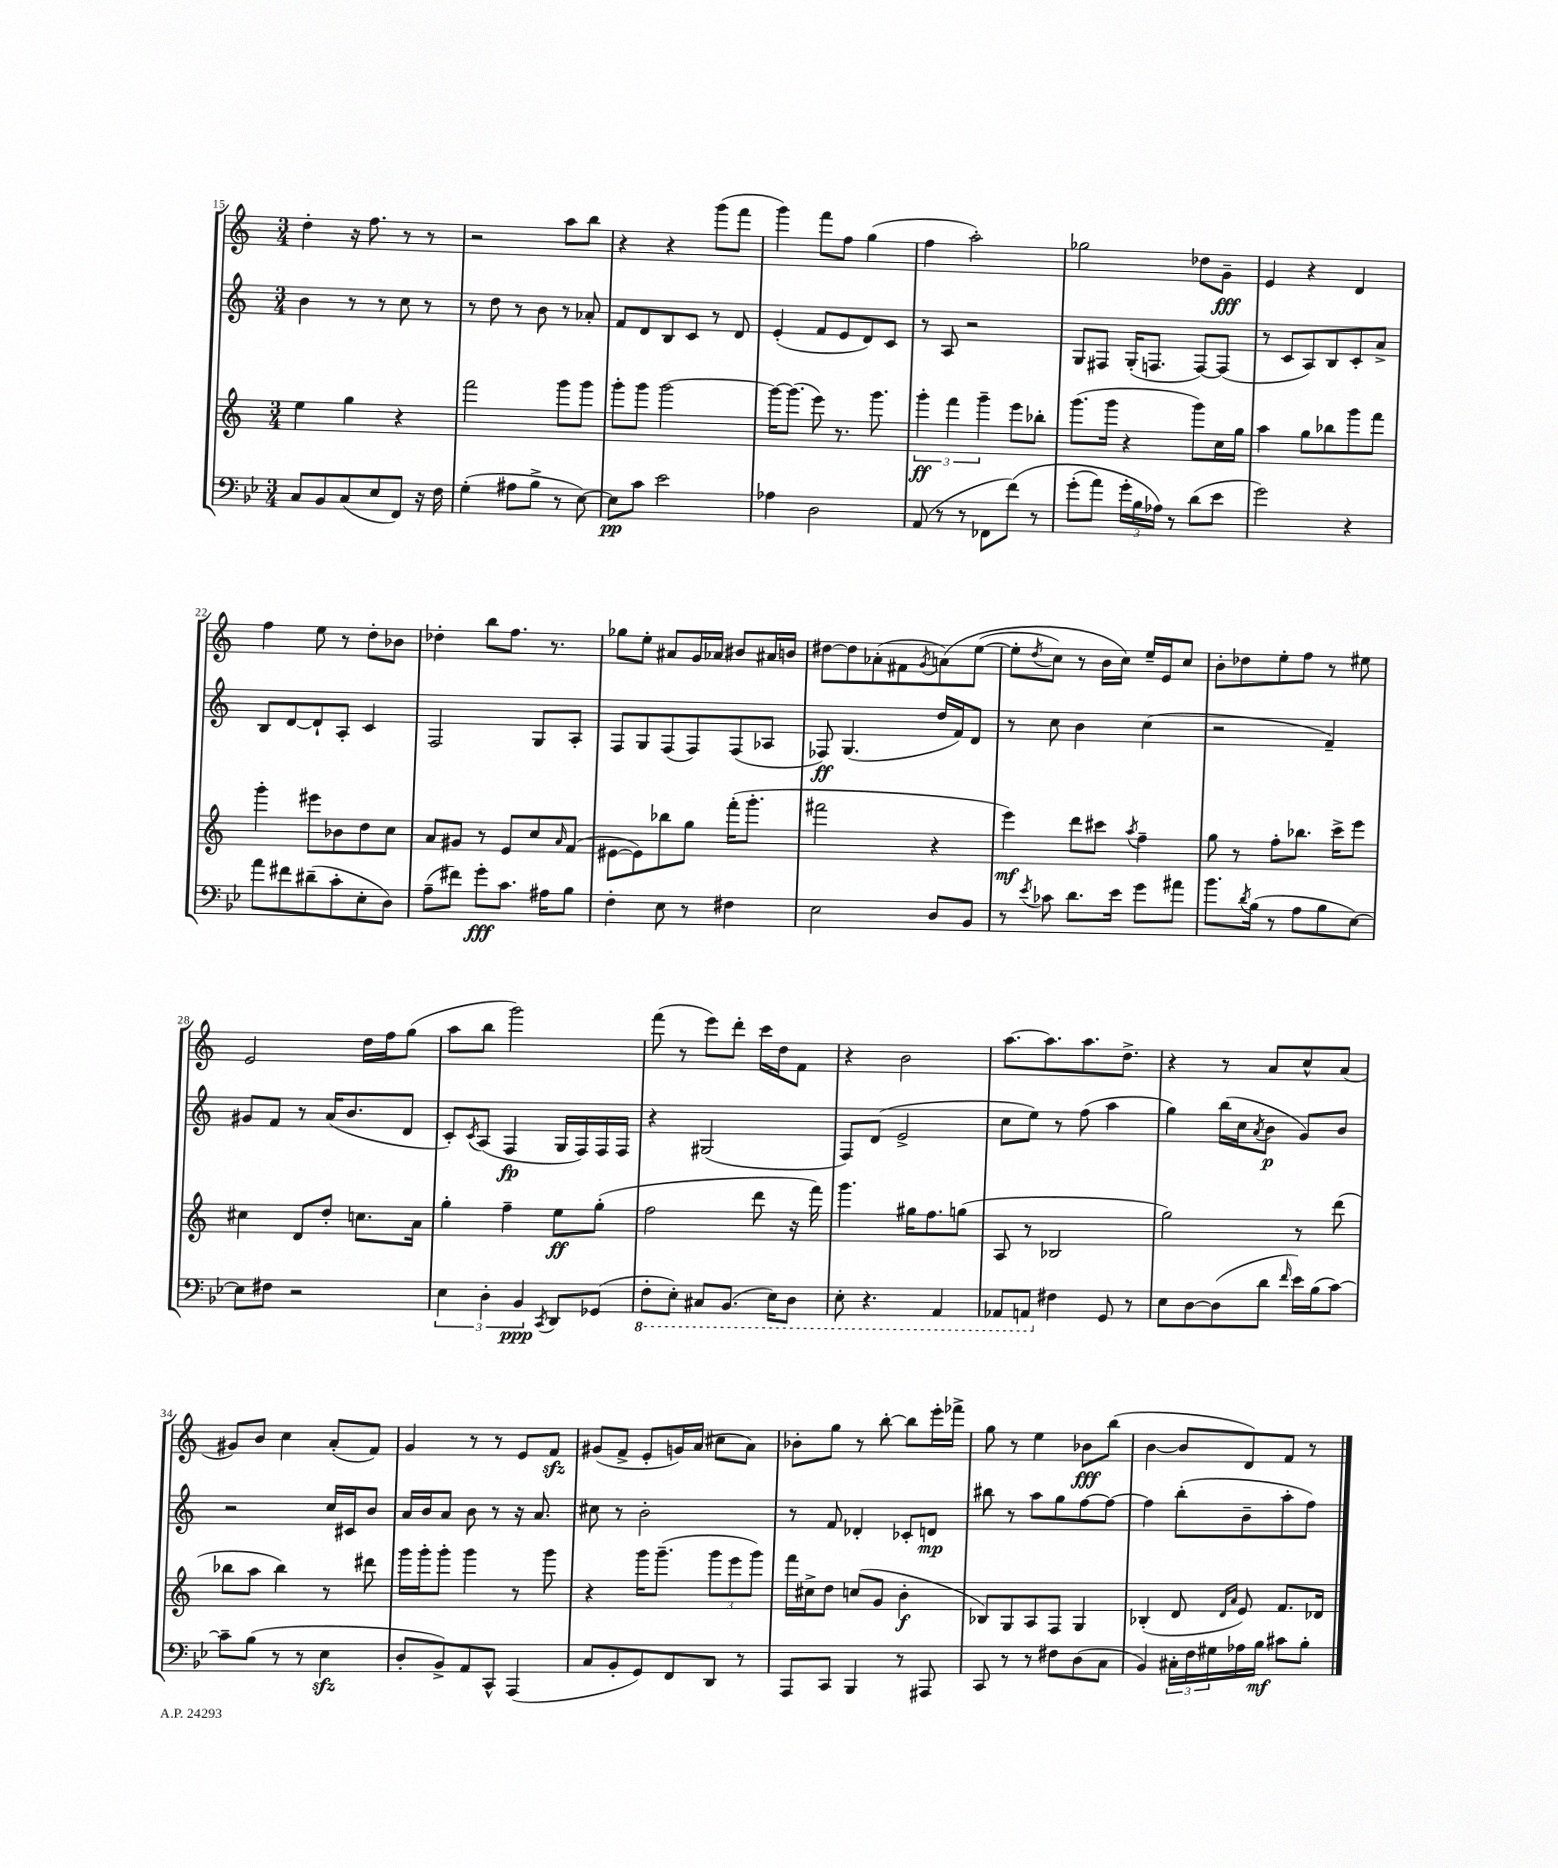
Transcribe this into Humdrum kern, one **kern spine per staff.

**kern	**dynam	**kern	**dynam	**kern	**dynam	**kern	**dynam
*part4	*part4	*part3	*part3	*part2	*part2	*part1	*part1
*staff4	*staff4	*staff3	*staff3	*staff2	*staff2	*staff1	*staff1
*clefF4	*	*clefG2	*	*clefG2	*	*clefG2	*
*k[b-e-]	*	*k[]	*	*k[]	*	*k[]	*
*M3/4	*	*M3/4	*	*M3/4	*	*M3/4	*
=15	=15	=15	=15	=15	=15	=15	=15
8C/L	.	4ee\	.	4b\	.	4dd'\	.
8BB-/	.	.	.	.	.	.	.
(8C/	.	4gg\	.	8r	.	16r	.
.	.	.	.	.	.	8.ff\	.
8E-/	.	.	.	8r	.	.	.
8FF/J)	.	4r	.	8cc\	.	8r	.
16r	.	.	.	8r	.	8r	.
16F\	.	.	.	.	.	.	.
=16	=16	=16	=16	=16	=16	=16	=16
(4G'\	.	2fff\	.	8r	.	2r	.
.	.	.	.	8dd\	.	.	.
8A#X\L	.	.	.	8r	.	.	.
8B-^\J	.	.	.	8b\	.	.	.
8r	.	8ggg\L	.	8r	.	8aa\L	.
[8E-\)	.	8ggg\J	.	8a-X'/	.	8bb\J	.
=17	=17	=17	=17	=17	=17	=17	=17
8E-\L]	pp	8ggg'\L	.	8f/L	.	4r	.
8c\J	.	8ggg\J	.	8d/	.	.	.
2e-\	.	[2ggg\	.	8B/	.	4r	.
.	.	.	.	8c/J	.	.	.
.	.	.	.	8r	.	(8ggg\L	.
.	.	.	.	8d/	.	8fff\J	.
=18	=18	=18	=18	=18	=18	=18	=18
4A-X\	.	16ggg\KL_	.	(4e'/	.	4ggg\)	.
.	.	(8.ggg\J]	.	.	.	.	.
2D\	.	8eee\)	.	8f/L	.	8fff\L	.
.	.	8.r	.	8e/	.	8ff\J	.
.	.	.	.	8d/)	.	(4gg\	.
.	.	8.ggg\	.	.	.	.	.
.	.	.	.	8c/J	.	.	.
=19	=19	=19	=19	=19	=19	=19	=19
(8AA/	.	6ggg'\	ff	8r	.	4ff\	.
8r	.	.	.	8A/	.	.	.
.	.	6fff\	.	.	.	.	.
8r	.	.	.	2r	.	2aa'\)	.
.	.	6ggg~\	.	.	.	.	.
8FF-X\L	.	.	.	.	.	.	.
(8f\J)	.	8eee\L	.	.	.	.	.
8r	.	8bb-X'\J	.	.	.	.	.
=20	=20	=20	=20	=20	=20	=20	=20
(8g'\L	.	(8.ggg\L	.	8G/L	.	2gg-X\	.
8a\J)	.	.	.	8F#X/J	.	.	.
.	.	16ggg\Jk	.	.	.	.	.
24g'\LL	.	4r	.	(16G'/KL	.	.	.
24B-\	.	.	.	.	.	.	.
.	.	.	.	8.Fn/J	.	.	.
24A-X\JJ)	.	.	.	.	.	.	.
8r	.	.	.	.	.	.	.
(8d\L	.	8ggg\L)	.	[8F/L)	.	8dd-X\L	.
8e-\J	.	16cc\L	.	(8F/J]	.	8g~\J	fff
.	.	16gg\JJ	.	.	.	.	.
=21	=21	=21	=21	=21	=21	=21	=21
2g\)	.	4aa\	.	8r	.	4e/	.
.	.	.	.	8c/L	.	.	.
.	.	8gg\L	.	8A/)	.	4r	.
.	.	8bb-X\	.	8B/	.	.	.
4r	.	8ggg\	.	8c'/	.	4d/	.
.	.	8fff\J	.	8a^/J	.	.	.
!!LO:LB:g=z
=22	=22	=22	=22	=22	=22	=22	=22
8a\L	.	4ggg'\	.	8B/L	.	4ff\	.
8f#X\	.	.	.	[8d/	.	.	.
(8d#X~\	.	8eee#X\L	.	8d`/]	.	8ee\	.
8c'\	.	8b-X\	.	8A'/J	.	8r	.
8E-'\	.	8dd\	.	4c/	.	8dd'\L	.
8D\J)	.	8cc\J	.	.	.	8b-X\J	.
=23	=23	=23	=23	=23	=23	=23	=23
(8A~\L	.	8a/L	.	2F/	.	4dd-X'\	.
8f#X\J)	.	8g#X/J	.	.	.	.	.
8g'\L	fff	8r	.	.	.	8bb\L	.
8.c\J	.	8e/L	.	.	.	8.ff\J	.
.	.	8cc/	.	8G/L	.	.	.
16A#X\KL	.	.	.	.	.	8.r	.
.	.	16qqa/	.	.	.	.	.
8B-\J	.	(8f/J	.	8A'/J	.	.	.
=24	=24	=24	=24	=24	=24	=24	=24
4F'\	.	[8e#X\L	.	8F/L	.	8gg-X\L	.
.	.	8e#\])	.	8G/	.	8ee'\J	.
8E-\	.	8bb-X\	.	(8F/	.	8a#X/L	.
8r	.	8gg\J	.	8F/)	.	16g/L	.
.	.	.	.	.	.	16a-X/JJ	.
4F#X\	.	(16fff'\KL	.	(8F/	.	8b#X/L	.
.	.	8.ggg'\J	.	.	.	.	.
.	.	.	.	8A-X/J	.	16a#X/L	.
.	.	.	.	.	.	16bn/JJ	.
=25	=25	=25	=25	=25	=25	=25	=25
2E-\	.	2fff#X\	.	8F-X/)	ff	[8dd#X\L	.
.	.	.	.	(4.G/	.	8dd#\]	.
.	.	.	.	.	.	(8a-X'\	.
.	.	.	.	.	.	8f#X\	.
.	.	.	.	.	.	8qg/	.
8D/L	.	4r	.	16dd/LL	.	(8an\)	.
.	.	.	.	16f/J)	.	.	.
8BB-/J	.	.	.	8d/J	.	([8ee\J	.
=26	=26	=26	=26	=26	=26	=26	=26
8r	.	4eee\)	mf	8r	.	8ee'\L]	.
8qe-/	.	.	.	.	.	8qdd/	.
8c-X\	.	.	.	8cc\	.	8cc\J)	.
8.d\L	.	8ddd\L	.	4b\	.	8r	.
.	.	8ccc#X\J	.	.	.	16b\LL	.
16e-\Jk	.	.	.	.	.	16cc\JJ)	.
.	.	8qaa/	.	.	.	.	.
8g\L	.	4ff~\	.	(4cc\	.	16ee~/LL	.
.	.	.	.	.	.	16e/J	.
8a#X\J	.	.	.	.	.	8cc/J	.
=27	=27	=27	=27	=27	=27	=27	=27
8.b-\L	.	8gg\	.	2r	.	8b'\L	.
.	.	8r	.	.	.	8dd-X\	.
8qd/	.	.	.	.	.	.	.
(16B-\Jk	.	.	.	.	.	.	.
8r	.	8ff'\L	.	.	.	8ee'\	.
8A\L	.	8.bb-X\J	.	.	.	8ff\J	.
8B-\	.	.	.	4f~/)	.	8r	.
.	.	16ccc^\KL	.	.	.	.	.
[8E-\J)	.	8eee\J	.	.	.	8ee#X\	.
!!LO:LB:g=z
=28	=28	=28	=28	=28	=28	=28	=28
8E-\L]	.	4cc#X\	.	8g#X/L	.	2e/	.
8F#X\J	.	.	.	8f/J	.	.	.
2r	.	8d/L	.	8r	.	.	.
.	.	8dd'/J	.	(16a/KL	.	.	.
.	.	.	.	8.b/	.	.	.
.	.	8.ccn\L	.	.	.	16dd\LL	.
.	.	.	.	.	.	16ff\J	.
.	.	.	.	8d/J	.	(8gg\J	.
.	.	16a\Jk	.	.	.	.	.
=29	=29	=29	=29	=29	=29	=29	=29
6E-\	.	4gg'\	.	8c'/L)	.	8aa\L	.
.	.	.	.	8qc/	.	.	.
.	.	.	.	(8A/J	.	8bb\J	.
6D'\	.	.	.	.	.	.	.
.	.	4ff~\	.	4F/	fp	2ggg\)	.
6BB-/	ppp	.	.	.	.	.	.
8qCC/	.	.	.	.	.	.	.
8DD/L	.	8ee\L	ff	16G/LL	.	.	.
.	.	.	.	16F/)	.	.	.
(8GG-X/J	.	(8gg'\J	.	16F/	.	.	.
.	.	.	.	16F/JJ	.	.	.
=30	=30	=30	=30	=30	=30	=30	=30
*8ba	*	*	*	*	*	*	*
8FF'\L	.	2ff\	.	4r	.	(8fff\	.
8EE-'\J)	.	.	.	.	.	8r	.
8CC#X/L	.	.	.	(2G#X/	.	8eee\L)	.
(8.BBB-/J	.	.	.	.	.	8ddd'\J	.
.	.	8ddd\	.	.	.	16ccc\LL	.
16EE-\KL)	.	.	.	.	.	16dd\J	.
8DD\J	.	16r	.	.	.	8f\J	.
.	.	16fff\)	.	.	.	.	.
=31	=31	=31	=31	=31	=31	=31	=31
8EE-'\	.	4.ggg\	.	8F/L)	.	4r	.
4.r	.	.	.	(8d/J	.	.	.
.	.	.	.	2e^/	.	2b\	.
.	.	16gg#X\KL	.	.	.	.	.
.	.	8.ff\	.	.	.	.	.
4AAA/	.	.	.	.	.	.	.
.	.	(8ggn\J	.	.	.	.	.
=32	=32	=32	=32	=32	=32	=32	=32
8AAA-X/L	.	8A/	.	8cc\L	.	[8.aa\L	.
8AAAn/J	.	8r	.	8ee\J)	.	.	.
.	.	.	.	.	.	8.aa\]	.
*X8ba	*	*	*	*	*	*	*
4F#X\	.	2B-X/	.	8r	.	.	.
.	.	.	.	(8ff\	.	8.aa\	.
8GG/	.	.	.	4aa\	.	.	.
.	.	.	.	.	.	8.dd^\J	.
8r	.	.	.	.	.	.	.
=33	=33	=33	=33	=33	=33	=33	=33
8E-\L	.	2gg\)	.	4gg\)	.	4r	.
[8D\	.	.	.	.	.	.	.
(8D\]	.	.	.	(16bb\LL	.	8r	.
.	.	.	.	16cc\J	.	.	.
.	.	.	.	8qa/	.	.	.
8d\J	.	.	.	8b\J	p	8a/L	.
16qqf/	.	.	.	.	.	.	.
16e-\LL)	.	8r	.	8g/L)	.	8cc^^/	.
(16B-\J	.	.	.	.	.	.	.
[8c\J)	.	(8ddd\	.	8b/J	.	(8a/J	.
!!LO:LB:g=z
=34	=34	=34	=34	=34	=34	=34	=34
8c~\L]	.	8bb-X\L	.	2r	.	8g#X/L)	.
(8B-\J	.	8aa\J	.	.	.	8b/J	.
8r	.	4bb-\)	.	.	.	4cc\	.
8r	.	.	.	.	.	.	.
4E-zz\	.	8r	.	16cc/LL	.	(8a'/L	.
.	.	.	.	16c#X/J	.	.	.
.	.	8ddd#X\	.	8b/J	.	8f/J)	.
=35	=35	=35	=35	=35	=35	=35	=35
8D'/L	.	16ggg\LL	.	16a/LL	.	4g/	.
.	.	16ggg'\J	.	16b/J	.	.	.
8BB-^/)	.	8ggg'\J	.	8a/J	.	.	.
8AA/	.	4ggg\	.	8b\	.	8r	.
8CC^^/J	.	.	.	8r	.	8r	.
(4AAA/	.	8r	.	16r	.	8e/L	.
.	.	.	.	8.a/	.	.	.
.	.	8ggg\	.	.	.	8fzz/J	.
=36	=36	=36	=36	=36	=36	=36	=36
8C/L	.	4r	.	8cc#X\	.	(8g#X/L	.
8BB-'/	.	.	.	8r	.	8f^/J	.
8GG/)	.	16ggg\KL	.	2b'\	.	8e'/L	.
.	.	(8.ggg~\J	.	.	.	.	.
8FF/	.	.	.	.	.	16gn/L)	.
.	.	.	.	.	.	(16a/JJ	.
8DD/J	.	12ggg\L	.	.	.	8cc#X\L	.
.	.	12eee\	.	.	.	.	.
8r	.	.	.	.	.	8a\J)	.
.	.	12ggg\J)	.	.	.	.	.
=37	=37	=37	=37	=37	=37	=37	=37
8AAA/L	.	16fff\LL	.	8r	.	8b-X'\L	.
.	.	16cc#X^\J	.	.	.	.	.
8CC/J	.	8dd\J	.	8f/	.	8gg\J	.
4BBB-/	.	(8ccn/L	.	4d-X'/	.	8r	.
.	.	8g/J	.	.	.	[8bb'\	.
8r	.	4b'\	f	8c-X'/L	.	8bb\L]	.
8AAA#X/	.	.	.	8dn/J	mp	16eee'\L	.
.	.	.	.	.	.	16fff-X^\JJ	.
=38	=38	=38	=38	=38	=38	=38	=38
8CC/	.	8B-X/L)	.	8bb#X\	.	8gg\	.
8r	.	8G/	.	8r	.	8r	.
8r	.	8A/	.	8aa\L	.	4ee\	.
8F#X\L	.	8F/J	.	8gg\	.	.	.
(8D\	.	4G/	.	[8ff\	.	8b-X\L	fff
8C\J	.	.	.	8ff\J_	.	(8bb\J	.
=39	=39	=39	=39	=39	=39	=39	=39
4BB-/)	.	(4B-X'/	.	4ff\]	.	[4b\	.
24C#X'\LL	.	8d/	.	(8bb'\L	.	8b/L]	.
24F\	.	.	.	.	.	.	.
24G#X\	.	.	.	.	.	.	.
.	.	16qqd/LL	.	.	.	.	.
.	.	16qqa/JJ	.	.	.	.	.
16A-X\	.	8e/)	.	8b~\	.	8d/)	.
16B-\JJ	mf	.	.	.	.	.	.
8c#X\L	.	8.f/L	.	8aa'\	.	8f/J	.
8B-'\J	.	.	.	8ff\J)	.	8r	.
.	.	16d-X/Jk	.	.	.	.	.
==	==	==	==	==	==	==	==
*-	*-	*-	*-	*-	*-	*-	*-
